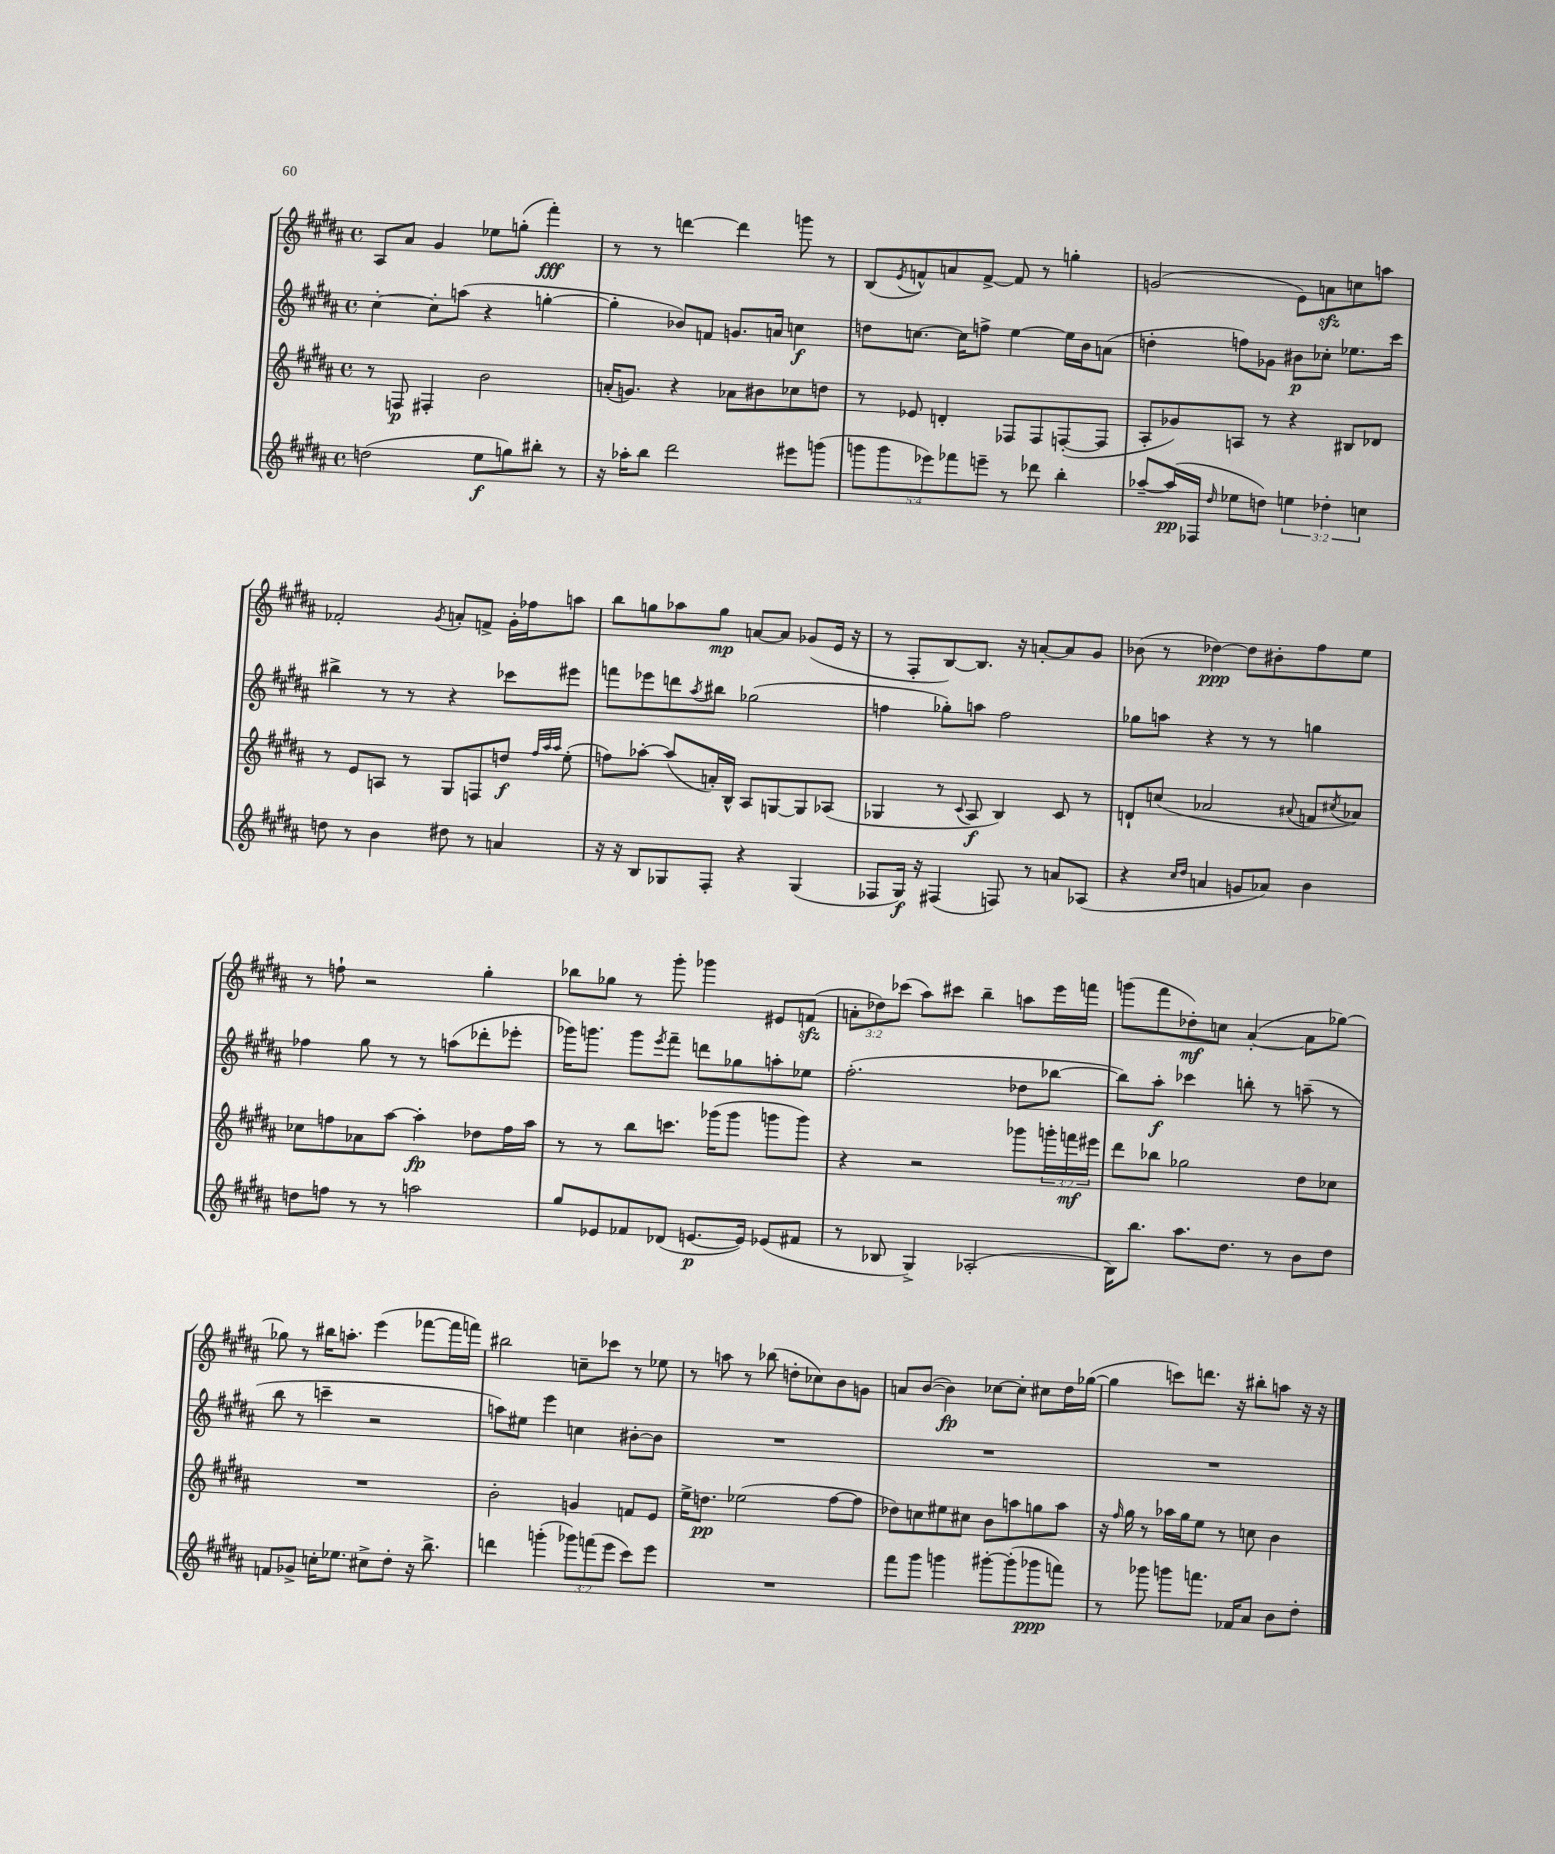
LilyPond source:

<<
\new StaffGroup <<
\new Staff = "s0" {
    \clef treble \key b \major \defaultTimeSignature \time 4/4 \override Staff.TupletNumber.text = #tuplet-number::calc-fraction-text
    ais8 ais'8 gis'4 ees''8 g''8-.( fis'''4-.\fff) |
    r8 r8 d'''4~ d'''4 g'''8 r8 |
    b8( \acciaccatura { e'8 } f'8-^) a'8 f'8~-> f'8 r8 g''4-. |
    g'2( e'8) a'8\sfz c''8 a''8 |
    fes'2-. \acciaccatura { gis'8 } a'8-. f'8-> gis'16-. fes''16 a''8 |
    b''8 g''8 aes''8 g''8\mp a'8~ a'8 ges'8( e'16 r16 |
    r8 fis8-. b8~) b8. r16 a'8~-. a'8 gis'8 |
    bes'8( r8 des''4~\ppp) des''8 bis'8-. fis''8 e''8 |
    r8 f''8-! r2 gis''4-. |
    bes''8 ges''8 r8 gis'''8-. ges'''4 eis'8 f'8\sfz( |
    \tuplet 3/2 { a'8-. des''8) ces'''8( } ais''8) cis'''8 b''4-- a''8 e'''16 f'''16 |
    g'''8( fis'''8 des''8-.\mf) c''8 ais'4~-.( ais'8 ges''8~) |
    ges''8 r8 bis''16 a''8.-. e'''4( fes'''8~ fes'''16 f'''16) |
    bis''2 c''8-- ces'''8 r8 ees''8 |
    r8 a''8 r8 bes''8( d''8-. ces''8) b'8 g'8 |
    a'8 b'8~( b'4\fp) ces''8~ ces''8-. cis''8 dis''16 ges''16~( |
    ges''4 c'''8) d'''8. r16 bis''8-. a''8 r16 r16 \bar "|." |
}
\new Staff = "s1" {
    \clef treble \key b \major \defaultTimeSignature \time 4/4
    cis''4~-. cis''8-. a''8( r4 g''4~-. |
    g''4-. bes'8) f'8 g'8. a'16 c''4\f |
    d''8 c''8.~ c''16 f''8-> e''4~ e''16 b'16 a'8( |
    d''4-. f''8) ges'8 bis'8\p ces''8-. ees''8. cis'''16 |
    bis''4-> r8 r8 r4 ces'''8 eis'''8 |
    f'''8 ees'''8 d'''8 \acciaccatura { ais''8 } bis''8 ges''2( |
    f''4 ges''8-.) a''8 f''2 |
    ges''8 a''8 r4 r8 r8 g''4 |
    fes''4 gis''8 r8 r8 a''8( des'''8-. ees'''8-. |
    ges'''16) g'''8. g'''8 \acciaccatura { e'''8 } fis'''8-- d'''8 ges''8 a''8-. ees''8 |
    fis''2.-.( des''8 bes''8~ |
    bes''8) ais''8-.\f ces'''4 b''8-. r8 a''8--( r8 |
    b''8 r8 c'''4-- r2 |
    a''8) eis''8 e'''4 c''4 bis'8~-. bis'8 |
    R1 |
    R1 |
    R1 \bar "|." |
}
\new Staff = "s2" {
    \clef treble \key b \major \defaultTimeSignature \time 4/4 \override Staff.TupletNumber.text = #tuplet-number::calc-fraction-text
    r8 f8\p fis4-. b'2 |
    a'16-.( g'8.) r4 aes'8 bis'8 ces''8 d''8 |
    r8 ees'8 d'4-. fes8 fes8 f8~-.( f8 |
    ais8-. ges'8) a8 r8 r4 bis8 des'8 |
    r8 e'8 a8 r8 gis8 f8 d''8\f \grace { fis''32 ais''32 ais''32 } e''8-.( |
    f''8) aes''8~-. aes''8( a'16-.) b16-^ ais8 g8~ g8 aes8( |
    ges4 r8 \appoggiatura { cis'8 } ais8\f b4) cis'8 r8 |
    d'8-! c''8( aes'2 \appoggiatura { ais'8 } f'8 \acciaccatura { cis''8 } aes'8) |
    ces''8 f''8 aes'8 ais''8~ ais''4-.\fp des''8 f''16 ais''16 |
    r8 r8 b''8 c'''8. ges'''16( ges'''8 g'''8 g'''8) |
    r4 r2 ges'''8 \tuplet 3/2 { g'''16-. f'''16\mf eis'''16 } |
    dis'''8 bes''8 ges''2 dis''8 ces''8 |
    R1 |
    b'2-. g'4 f'8 e'8 |
    e''16-> d''8.\pp ees''2( fis''8~ fis''8 |
    des''8) c''8 eis''8 cis''8 b'8 a''8 g''8 a''8 |
    r16 \grace { fis''16 } gis''16 r8 aes''16 gis''16 e''8 r8 c''8 b'4 \bar "|." |
}
\new Staff = "s3" {
    \clef treble \key b \major \defaultTimeSignature \time 4/4 \override Staff.TupletNumber.text = #tuplet-number::calc-fraction-text
    d''2( e''8\f g''8) bis''8-. r8 |
    r16 aes''16-. b''8 dis'''2 eis'''8 g'''8( |
    \tuplet 5/4 { g'''8 g'''8 ees'''8) fes'''8 e'''8-- } r8 des'''8 b''4-. |
    aes''8~-- aes''16\pp( fes16 \grace { dis''16 } ees''8 d''8) \tuplet 3/2 { e''4 des''4-. c''4 } |
    d''8 r8 b'4 dis''8 r8 a'4 |
    r16 r16 b8 ges8 fis8-. r4 ges4( |
    fes8 gis16\f) r16 fis4( f8) r8 a'8 aes8( |
    r4 \grace { cis''16 dis''16 } a'4 g'8 aes'8) b'4 |
    d''8 f''8 r8 r8 a''2 |
    gis''8 ees'8 fes'8 des'8( e'8.~\p e'16) ees'8( fis'8 |
    r8 bes8 gis4->) aes2-.( |
    b16) b''8. ais''8. dis''8. r8 b'8 dis''8 |
    f'8 ges'8-> c''16-. ees''8. cis''8-> dis''8-. r16 b''8.-> |
    d'''4 g'''4-.( \tuplet 3/2 { ges'''8) f'''8( e'''8 } cis'''8) e'''8 |
    R1 |
    fis'''8 gis'''8 g'''4 gis'''8~-. gis'''8-.( ges'''8\ppp f'''8) |
    r8 ges'''8 g'''8 f'''8. fes'16 ais'8 b'8 dis''8-. \bar "|." |
}
>>
>>
\layout { \context { \Score \remove "Bar_number_engraver" } }
